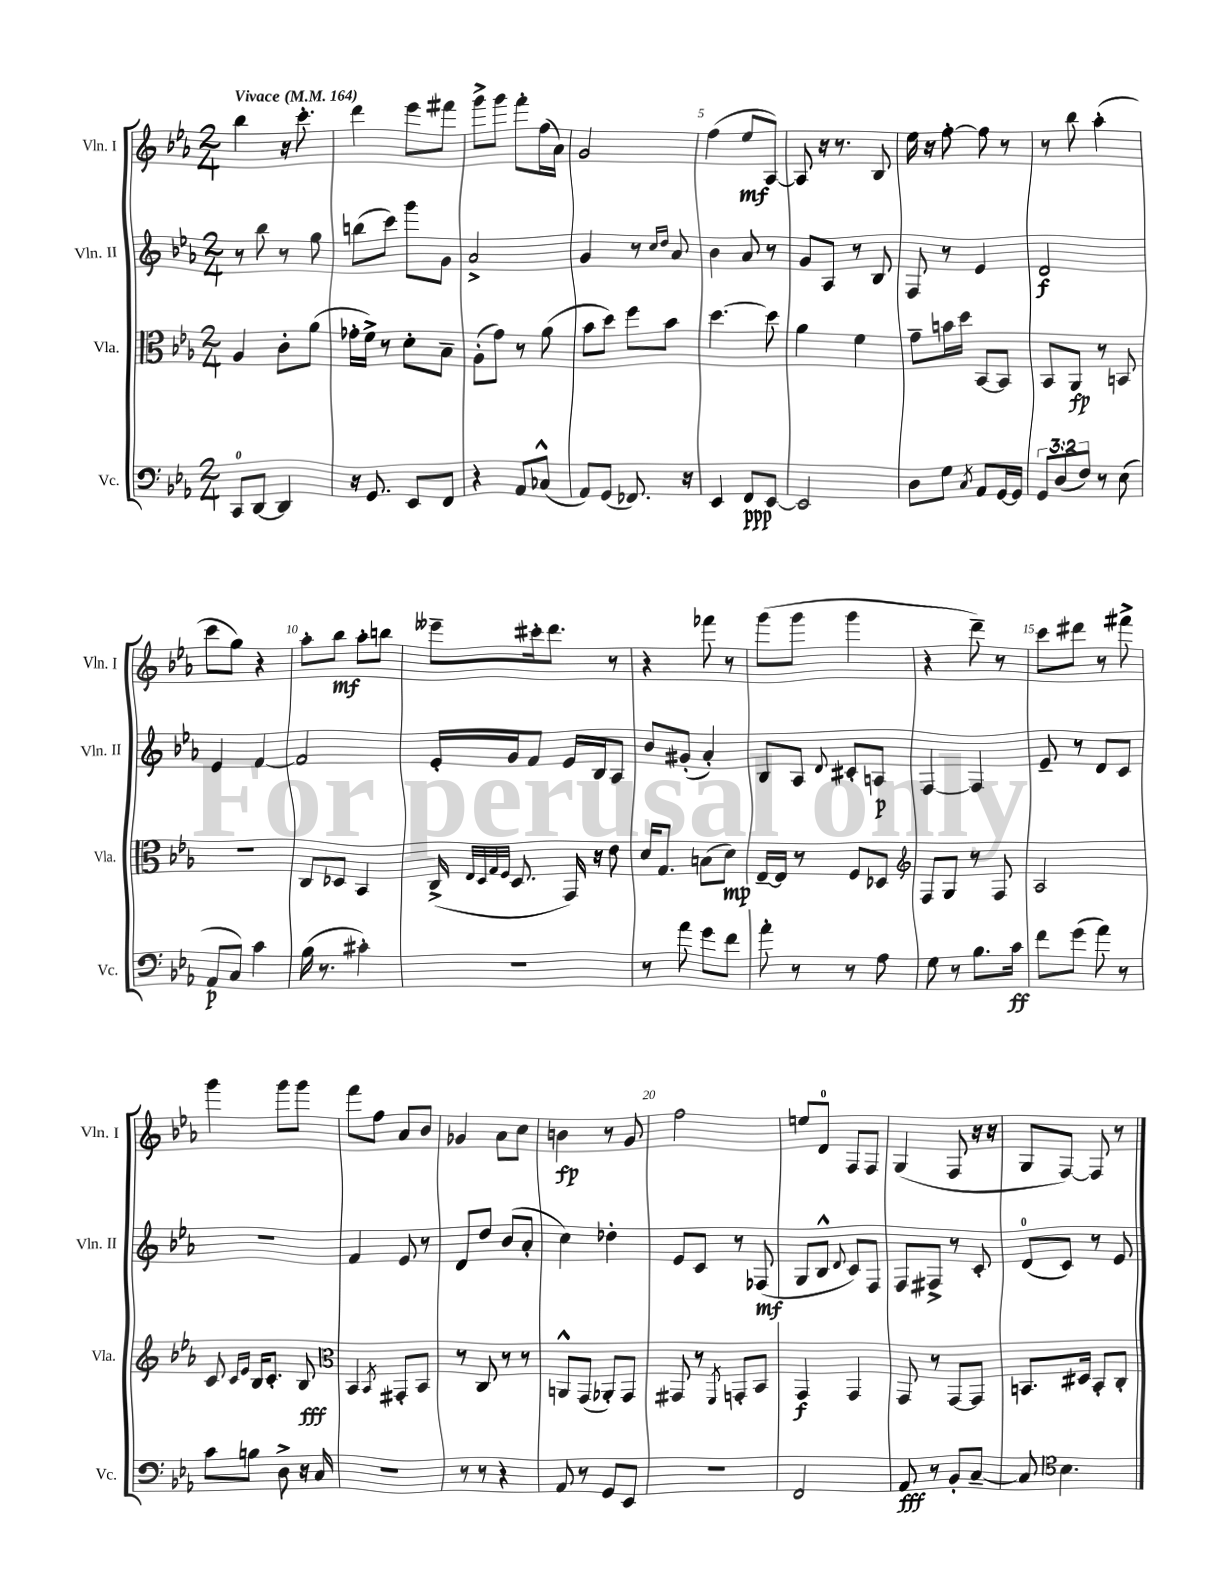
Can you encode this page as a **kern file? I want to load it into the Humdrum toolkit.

**kern	**dynam	**kern	**dynam	**kern	**dynam	**kern	**dynam
*part4	*part4	*part3	*part3	*part2	*part2	*part1	*part1
*staff4	*staff4	*staff3	*staff3	*staff2	*staff2	*staff1	*staff1
*I"Vc.	*	*I"Vla.	*	*I"Vln. II	*	*I"Vln. I	*
*I'Vc.	*	*I'Vla.	*	*I'Vln. II	*	*I'Vln. I	*
*clefF4	*	*clefC3	*	*clefG2	*	*clefG2	*
*k[b-e-a-]	*	*k[b-e-a-]	*	*k[b-e-a-]	*	*k[b-e-a-]	*
*M2/4	*	*M2/4	*	*M2/4	*	*M2/4	*
*MM164	*	*MM164	*	*MM164	*	*MM164	*
=1	=1	=1	=1	=1	=1	=1	=1
!	!	!	!	!	!	!LO:TX:a:B:t=Vivace	!
8CC/L	.	4A-/	.	8r	.	4bb-\	.
[8DD/J	.	.	.	8bb-\	.	.	.
4DD/]	.	8c'\L	.	8r	.	16r	.
.	.	.	.	.	.	8.ccc'\	.
.	.	(8a-\J	.	8gg\	.	.	.
=2	=2	=2	=2	=2	=2	=2	=2
16r	.	16g-X'\LL	.	(8bbn\L	.	4ddd\	.
8.GG/	.	16f^\JJ)	.	.	.	.	.
.	.	8r	.	8ccc\J)	.	.	.
8EE-/L	.	8d'\L	.	8ggg\L	.	8eee-\L	.
8FF/J	.	8B-~\J	.	8g\J	.	8fff#X\J	.
=3	=3	=3	=3	=3	=3	=3	=3
4r	.	(8A-'\L	.	2a-^/	.	8ggg^\L	.
.	.	8g\J)	.	.	.	8ggg\J	.
8AA-/L	.	8r	.	.	.	8fff'\L	.
(8C-X^^/J	.	(8a-\	.	.	.	(16ff\L	.
.	.	.	.	.	.	16a-\JJ)	.
=4	=4	=4	=4	=4	=4	=4	=4
8AA-/L)	.	8b-\L	.	4g/	.	2g/	.
(8GG/J	.	8dd\J)	.	.	.	.	.
8.FF-X/)	.	8ff\L	.	8r	.	.	.
.	.	.	.	16qqcc/LL	.	.	.
.	.	.	.	16qqdd/JJ	.	.	.
.	.	8b-\J	.	8a-/	.	.	.
16r	.	.	.	.	.	.	.
=5	=5	=5	=5	=5	=5	=5	=5
4EE-/	.	[4.dd\	.	4b-\	.	(4ff\	.
8FF/L	ppp	.	.	8a-/	.	8ee-/L	mf
[8EE-/J	.	8dd\]	.	8r	.	[8A-/J)	.
=6	=6	=6	=6	=6	=6	=6	=6
2EE-/]	.	4a-\	.	8g/L	.	8A-/]	.
.	.	.	.	8A-/J	.	16r	.
.	.	.	.	.	.	8.r	.
.	.	4f\	.	8r	.	.	.
.	.	.	.	8B-/	.	8B-/	.
=7	=7	=7	=7	=7	=7	=7	=7
8D\L	.	8g~\L	.	8F/	.	16ee-\	.
.	.	.	.	.	.	16r	.
8G\J	.	16bn\L	.	8r	.	[8ff'\	.
.	.	16dd\JJ	.	.	.	.	.
8qC/	.	.	.	.	.	.	.
8AA-/L	.	[8BB-/L	.	4e-/	.	8ff\]	.
[16GG/L	.	8BB-/J]	.	.	.	8r	.
16GG/JJ]	.	.	.	.	.	.	.
=8	=8	=8	=8	=8	=8	=8	=8
12GG/L	.	8BB-/L	.	2d/	f	8r	.
(12D/	.	.	.	.	.	.	.
.	.	8AA-/J	fp	.	.	8bb-\	.
12F/J)	.	.	.	.	.	.	.
8r	.	8r	.	.	.	(4aa-'\	.
(8E-\	.	8BBn/	.	.	.	.	.
!!LO:LB:g=z
=9	=9	=9	=9	=9	=9	=9	=9
8AA-/L	p	2r	.	4e-/	.	8ccc\L	.
8C/J)	.	.	.	.	.	8gg\J)	.
4c\	.	.	.	[4f/	.	4r	.
=10	=10	=10	=10	=10	=10	=10	=10
(16B-\	.	8C/L	.	2f/]	.	8aa-'\L	.
8.r	.	.	.	.	.	.	.
.	.	8D-X/J	.	.	.	8bb-\J	mf
4c#X'\)	.	4BB-/	.	.	.	8aa-'\L	.
.	.	.	.	.	.	8bbn\J	.
=11	=11	=11	=11	=11	=11	=11	=11
2r	.	(16C^/	.	16e-'/LL	.	8eee--X~\L	.
.	.	32qqE-/LLL	.	.	.	.	.
.	.	32qqD/	.	.	.	.	.
.	.	32qqG/	.	.	.	.	.
.	.	32qqF/JJJ	.	.	.	.	.
.	.	8.D/	.	16g/J	.	.	.
.	.	.	.	8f/J	.	16ccc#X'\k	.
.	.	.	.	.	.	8.ddd\J	.
.	.	16GG/)	.	16e-/LL	.	.	.
.	.	16r	.	16B-/J	.	.	.
.	.	8e-\	.	8A-/J	.	8r	.
=12	=12	=12	=12	=12	=12	=12	=12
8r	.	16d/KL	.	8b-/L	.	4r	.
.	.	8.G/J	.	.	.	.	.
8a-\	.	.	.	(8g#X'/J	.	.	.
8g\L	.	(8Bn\L	.	4a-'/)	.	8fff-X\	.
8f\J	.	8d\J)	mp	.	.	8r	.
=13	=13	=13	=13	=13	=13	=13	=13
8a-'\	.	[16E-~/LL	.	8B-/L	.	(8ggg\L	.
.	.	16E-/JJ]	.	.	.	.	.
8r	.	8r	.	8A-/J	.	8ggg\J	.
.	.	.	.	8qqd/	.	.	.
8r	.	8F/L	.	8c#X'/L	.	4ggg\	.
8A-\	.	8D-X/J	.	8An/J	p	.	.
=14	=14	=14	=14	=14	=14	=14	=14
*	*	*clefG2	*	*	*	*	*
8G\	.	8F/L	.	[4F/	.	4r	.
8r	.	8G/J	.	.	.	.	.
8.B-\L	.	8r	.	4F/]	.	8ddd~\)	.
.	.	8F/	.	.	.	8r	.
16c\Jk	ff	.	.	.	.	.	.
=15	=15	=15	=15	=15	=15	=15	=15
8f\L	.	2A-/	.	8e-~/	.	8ccc\L	.
(8g\J	.	.	.	8r	.	8ddd#X\J	.
8a-\)	.	.	.	8d/L	.	8r	.
8r	.	.	.	8c/J	.	8fff#X^\	.
!!LO:LB:g=z
=16	=16	=16	=16	=16	=16	=16	=16
8c\L	.	8c/	.	2r	.	4ggg\	.
.	.	16qqc/LL	.	.	.	.	.
.	.	16qqe-/JJ	.	.	.	.	.
8Bn\J	.	16B-/KL	.	.	.	.	.
.	.	8.c'/J	.	.	.	.	.
8D^\	.	.	.	.	.	8ggg\L	.
16r	.	8B-/	fff	.	.	8ggg\J	.
16C/	.	.	.	.	.	.	.
=17	=17	=17	=17	=17	=17	=17	=17
*	*	*clefC3	*	*	*	*	*
2r	.	4BB-/	.	4f/	.	8fff\L	.
.	.	.	.	.	.	8ff\J	.
.	.	8qBB-/	.	.	.	.	.
.	.	8GG#X'/L	.	8e-/	.	8a-/L	.
.	.	8BB-/J	.	8r	.	8b-/J	.
=18	=18	=18	=18	=18	=18	=18	=18
8r	.	8r	.	8d/L	.	4g-X/	.
8r	.	8C/	.	8dd/J	.	.	.
4r	.	8r	.	(8b-/L	.	8a-\L	.
.	.	8r	.	8a-'/J	.	8cc\J	.
=19	=19	=19	=19	=19	=19	=19	=19
8AA-/	.	8AAn^^/L	.	4cc\)	.	4bn\	fp
8r	.	(8GG/J	.	.	.	.	.
8GG/L	.	8AA-X'/L)	.	4dd-X'\	.	8r	.
8EE-/J	.	8GG/J	.	.	.	8g/	.
=20	=20	=20	=20	=20	=20	=20	=20
2r	.	8GG#X/	.	8e-/L	.	2ff\	.
.	.	8r	.	8c/J	.	.	.
.	.	8qFF/	.	.	.	.	.
.	.	8GGn'/L	.	8r	.	.	.
.	.	8BB-/J	.	(8F-X/	mf	.	.
=21	=21	=21	=21	=21	=21	=21	=21
2FF/	.	4GG/	f	8G/L	.	8een/L	.
.	.	.	.	8B-^^/J	.	8d/J	.
.	.	.	.	8qqd/	.	.	.
.	.	4GG/	.	8c/L)	.	8F/L	.
.	.	.	.	8F/J	.	8F/J	.
=22	=22	=22	=22	=22	=22	=22	=22
8AA-/	fff	8GG/	.	8F/L	.	(4G/	.
8r	.	8r	.	8F#X^/J	.	.	.
8BB-'/L	.	[8GG/L	.	8r	.	8F/	.
[8C~/J	.	8GG/J]	.	8c'/	.	16r	.
.	.	.	.	.	.	16r	.
=23	=23	=23	=23	=23	=23	=23	=23
8C/]	.	8.BBn/L	.	(8d/L	.	8G/L	.
*clefC4	*	*	*	*	*	*	*
4.B-\	.	.	.	8c/J)	.	[8F/J)	.
.	.	16D#X/Jk	.	.	.	.	.
.	.	8BB'/L	.	8r	.	8F/]	.
.	.	8C'/J	.	8e-/	.	8r	.
==	==	==	==	==	==	==	==
*-	*-	*-	*-	*-	*-	*-	*-
